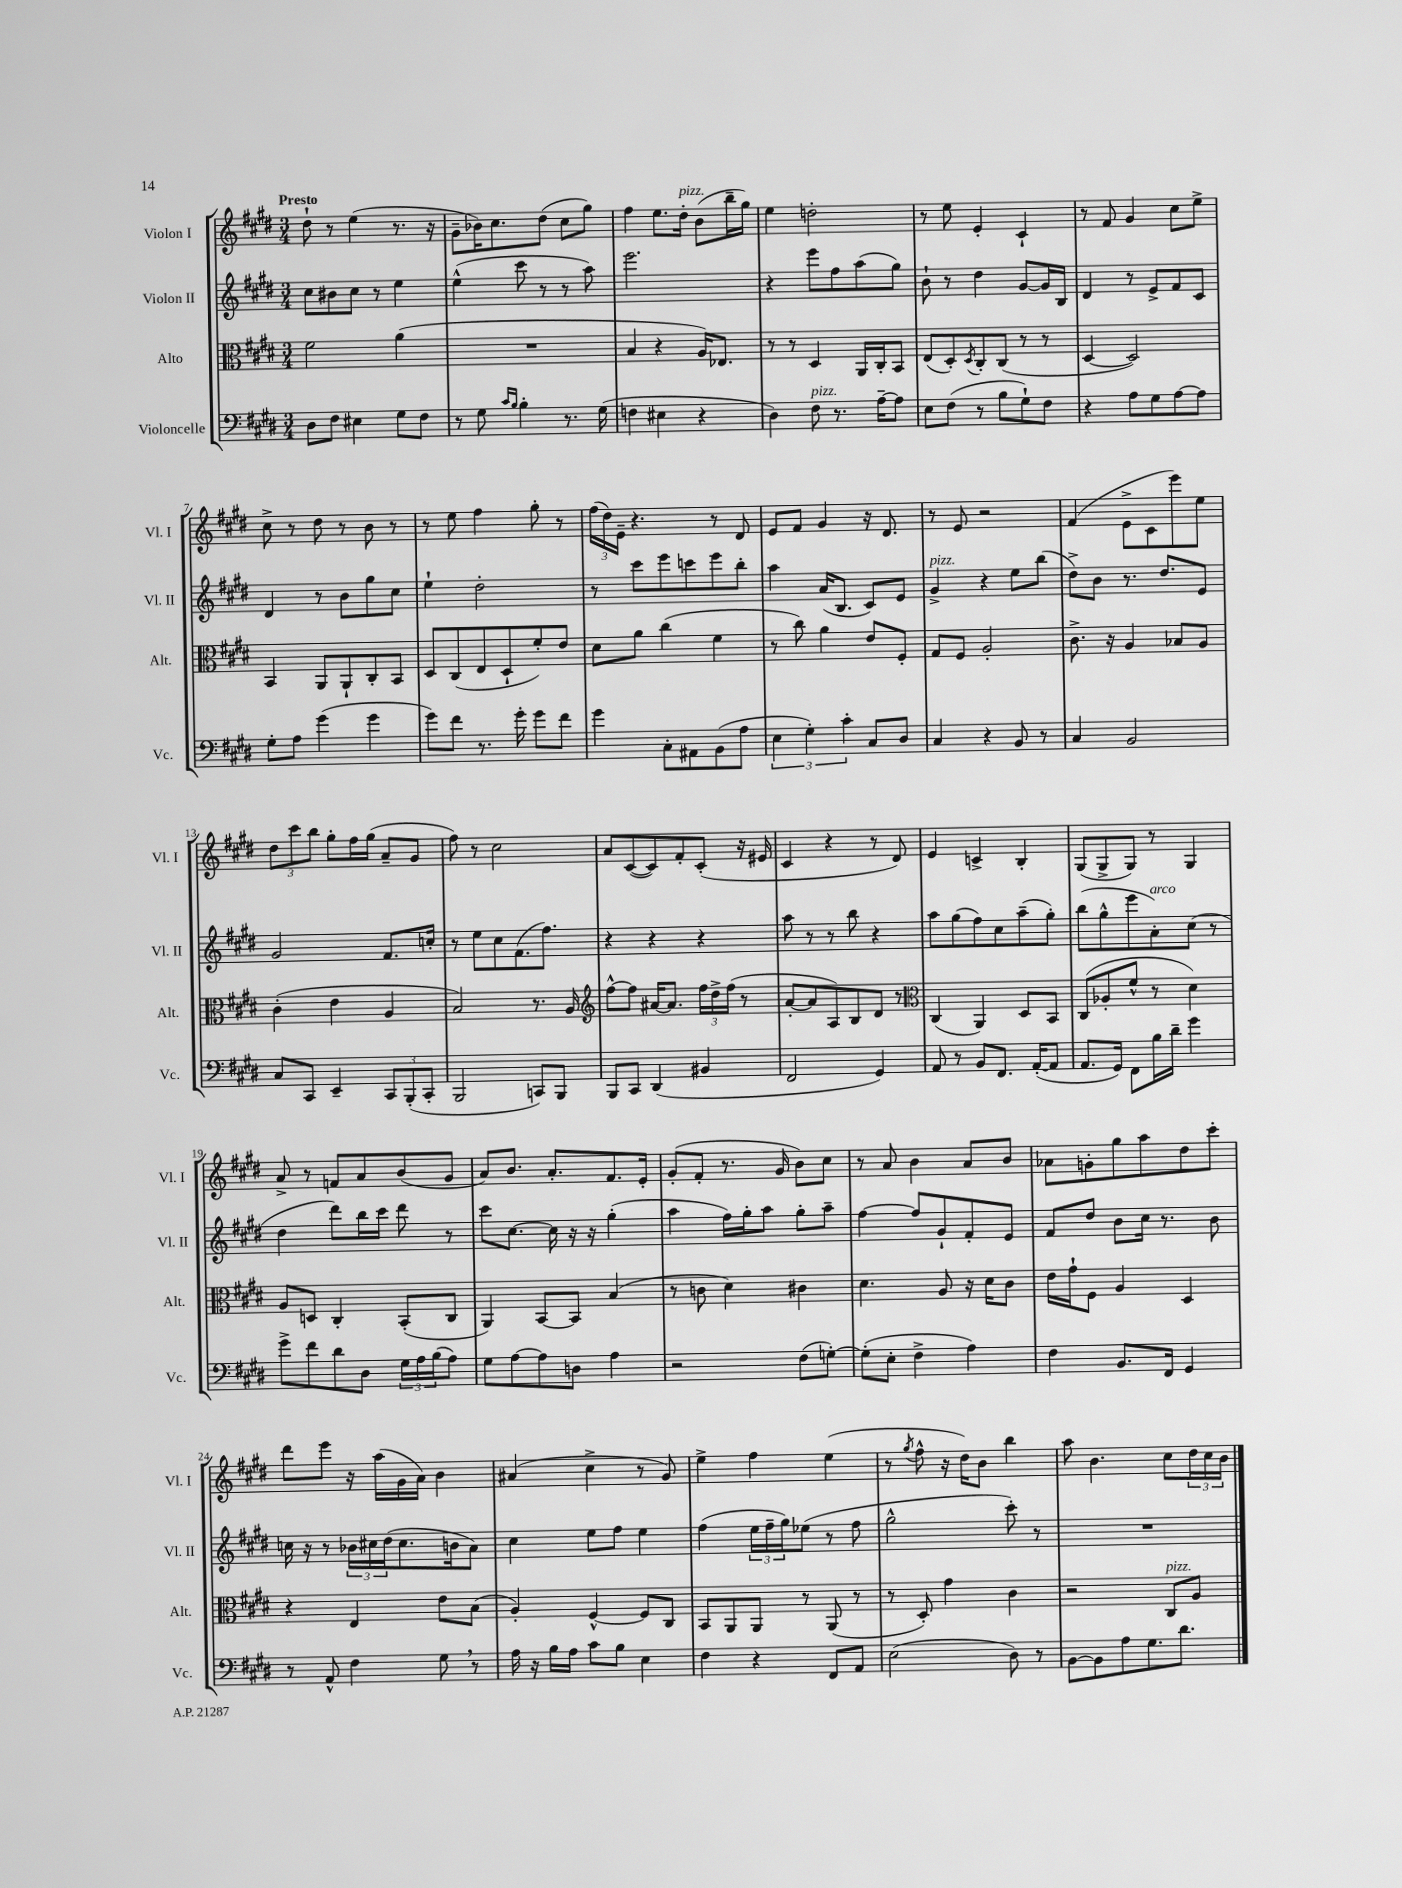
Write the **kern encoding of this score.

**kern	**kern	**kern	**kern
*part4	*part3	*part2	*part1
*staff4	*staff3	*staff2	*staff1
*I"Violoncelle	*I"Alto	*I"Violon II	*I"Violon I
*I'Vc.	*I'Alt.	*I'Vl. II	*I'Vl. I
*clefF4	*clefC3	*clefG2	*clefG2
*k[f#c#g#d#]	*k[f#c#g#d#]	*k[f#c#g#d#]	*k[f#c#g#d#]
*M3/4	*M3/4	*M3/4	*M3/4
=1	=1	=1	=1
!	!	!	!LO:TX:a:B:t=Presto
8D#\L	2f#\	8cc#\L	8dd#`\
8F#\J	.	8b#X\	8r
4E#X\	.	8cc#\J	(4ee\
.	.	8r	.
8G#\L	(4a\	4ee\	8.r
8F#\J	.	.	.
.	.	.	16r
=2	=2	=2	=2
8r	2.r	(4ee^^\	8g#~\L
8G#\	.	.	16b-X\K)
.	.	.	8.cc#\
16qqc#/LL	.	.	.
16qqB/JJ	.	.	.
4B'\	.	8ccc#\	.
.	.	8r	(8dd#\J
8.r	.	8r	8cc#\L
.	.	8aa\)	8gg#\J)
(16G#\	.	.	.
=3	=3	=3	=3
4Fn\	4B/	2.eee\	4ff#\
4E#X\	4r	.	8.ee\L
!	!	!	!LO:TX:a:i:t=pizz.
.	.	.	16dd#'\Jk
4r	16A/KL)	.	(8b\L
.	8.E-X/J	.	.
.	.	.	16bb~\L
.	.	.	16gg#\JJ)
=4	=4	=4	=4
4D#\)	8r	4r	4ee\
.	8r	.	.
!LO:TX:a:i:t=pizz.	!	!	!
8F#\	4D#/	8eee\L	2ddn'\
8.r	.	8ff#\	.
.	16AA/LL	(8aa\	.
[16A~\KL	16C#'/J	.	.
8A\J]	8BB/J	8gg#\J)	.
=5	=5	=5	=5
8E\L	(8E/L	8b`\	8r
(8F#\J	8D#'/)	8r	8ee\
.	8qD#/	.	.
8r	8C#'/	4dd#\	4e'/
8B\L	(8C#/J	.	.
8G#`\)	8r	[8g#/L	4c#`/
8F#\J	8r	16g#/L]	.
.	.	16B/JJ	.
=6	=6	=6	=6
4r	[4D#/	4d#/	8r
.	.	.	8f#/
8A\L	2D#/])	8r	4g#/
8G#\	.	8e^/L	.
[8A\	.	8f#/	8cc#\L
8A\J]	.	8c#/J	8ee^\J
!!LO:LB:g=z
=7	=7	=7	=7
8G#'\L	4BB/	4d#/	8cc#^\
8A\J	.	.	8r
(4g#\	8AA/L	8r	8dd#\
.	8AA`/	8b\L	8r
4g#\	8C#'/	8gg#\	8b\
.	8BB/J	8cc#\J	8r
=8	=8	=8	=8
8g#\L)	8D#/L	4ee`\	8r
8f#\J	(8C#/	.	8ee\
8.r	8E/	2dd#'\	4ff#\
.	8D#`/	.	.
16g#'\	.	.	.
8g#\L	8f#'/)	.	8gg#'\
8f#\J	8e/J	.	8r
=9	=9	=9	=9
4g#\	8d#\L	8r	(24ff#\LL
.	.	.	24dd#\)
.	.	.	24e~\JJ
.	8a\J	8ccc#\L	4.r
8C#'\L	(4cc#\	8eee\	.
8AA#X\	.	8cccn\	.
(8BB\	4f#\	8eee\	8r
8A\J	.	8bb'\J	8d#/
=10	=10	=10	=10
6E\	8r	4aa\	8e/L
.	8cc#\)	.	8f#/J
6G#'\)	.	.	.
.	4a\	(16a/KL	4g#/
.	.	8.B/J	.
6c#'\	.	.	.
8C#/L	8e/L	8c#/L)	16r
.	.	.	8.d#/
8D#/J	8F#'/J	8e/J	.
=11	=11	=11	=11
!	!	!LO:TX:a:i:t=pizz.	!
4C#/	8G#/L	4g#^/	8r
.	8F#/J	.	8e/
4r	2A'/	4r	2r
8BB/	.	8ee\L	.
8r	.	(8bb\J	.
=12	=12	=12	=12
4C#/	8.c#^\	8dd#^\L)	(4f#/
.	.	8b\J	.
.	16r	.	.
2BB/	4A/	8.r	8e^\L
.	.	.	8c#\
.	.	8.dd#/L	.
.	8B-X/L	.	8eee\)
.	8A/J	8e/J	8ee\J
!!LO:LB:g=z
=13	=13	=13	=13
8C#/L	(4c#'\	2g#/	12dd#\L
.	.	.	12ccc#\
8CC#/J	.	.	.
.	.	.	12bb\J
4EE~/	4e\	.	8gg#'\L
.	.	.	16ff#\L
.	.	.	(16gg#\JJ
12CC#/L	4A/	8.f#/L	8a~/L
(12BBB'/	.	.	.
.	.	.	8g#/J
12CC#'/J	.	.	.
.	.	16ccn'/Jk	.
=14	=14	=14	=14
2BBB/	2B/)	8r	8ff#\)
.	.	8ee\L	8r
.	.	8cc#\	2cc#\
.	.	(8.f#\	.
8CCn/L)	8.r	.	.
.	.	8.ff#\J)	.
8BBB/J	.	.	.
.	16A/	.	.
=15	=15	=15	=15
*	*clefG2	*	*
8BBB/L	[8ff#^^\L	4r	8a/L
8CC#/J	8ff#\J]	.	([8c#/
(4DD#/	[16a#X/KL	4r	8c#/])
.	8.a#/J]	.	.
.	.	.	8f#'/
4BB#X/	24ff#\LL	4r	(8c#'/J
.	24dd#^\	.	.
.	(24ff#\JJ	.	.
.	8r	.	16r
.	.	.	16e#X/
=16	=16	=16	=16
2FF#/	[8a'/L	8aa\	4c#/
.	8a/]	8r	.
.	8A/)	8r	4r
.	8B/	8bb\	.
4GG#/)	8d#/J	4r	8r
.	8r	.	8d#/)
=17	=17	=17	=17
*	*clefC3	*	*
8AA/	(4C#/	8aa\L	4e/
8r	.	(8gg#\	.
8BB/L	4AA/)	8ff#\)	4cn^/
8.FF#/J	.	8cc#\	.
.	8D#/L	(8aa~\	4B'/
([16AA'/KL	.	.	.
8AA/J]	8BB/J	8gg#'\J)	.
=18	=18	=18	=18
8.AA/L	(8C#/L	(8bb\L	(8G#/L
.	8A-X'/	8gg#^^\	8G#^/
16GG#/Jk)	.	.	.
8FF#\L	8f#^^/J	8eee\	8G#/J)
!	!	!LO:TX:a:i:t=arco	!
16B\L	8r	8a'\)	8r
16d#~\JJ	.	.	.
4g#\	4d#\)	(8cc#\J	4G#/
.	.	8r	.
!!LO:LB:g=z
=19	=19	=19	=19
8g#^\L	8A/L	4dd#\	8a^/
8f#\	8Dn/J	.	8r
8d#\	4C#'/	8ddd#\L)	8fn/L
8D#\J	.	16bb\L	8a/
.	.	16ccc#\JJ	.
24G#\LL	(8BB'/L	8ddd#\	(8b/
24A\	.	.	.
(24B\J	.	.	.
8A\J)	8C#/J	8r	8g#/J
=20	=20	=20	=20
8G#\L	4AA/)	8ccc#\L	8a/L)
[8A\	.	[8.cc#\J	8.b/J
8A\]	[8BB/L	.	.
.	.	16cc#\]	8.a'/L
8Dn\J	8BB/J]	16r	.
.	.	16r	.
4A\	(4B/	(4gg#'\	8.f#/
.	.	.	16e'/Jk
=21	=21	=21	=21
2r	8r	4aa\	(8g#'/L
.	8cn\	.	8f#'/J
.	4d#\)	16ff#\LL)	8.r
.	.	16gg#'\J	.
.	.	8aa\J	.
.	.	.	16g#/
(8F#\L	4c#X\	8gg#'\L	8b\L)
[8Gn'\J)	.	8aa~\J	8cc#\J
=22	=22	=22	=22
(8G'\L]	4.d#\	[4ff#\	8r
8E'\J	.	.	8a/
4F#^\	.	8ff#/L]	4b\
.	8A/	8g#`/	.
4A\)	16r	8f#'/	8a/L
.	16d#\KL	.	.
.	8c#\J	8e/J	8b/J
=23	=23	=23	=23
4F#\	16e\LL	8f#/L	8a-X\L
.	16g#`\J	.	.
.	8F#\J	8dd#/J	8gn'\
8.BB/L	4A/	8b\L	8gg#\
.	.	16cc#\Jk	8aa\
16FF#/Jk	.	8.r	.
4GG#/	4D#/	.	8dd#\
.	.	8b\	8ccc#'\J
!!LO:LB:g=z
=24	=24	=24	=24
8r	4r	16ccn\	8ddd#\L
.	.	16r	.
8AA^^/	.	8r	8eee\J
4F#\	4E/	24b-X\LL	16r
.	.	24cc#X\	.
.	.	.	(16aa\LL
.	.	(24dd#\J	.
.	.	8.cc#\	16g#\
.	.	.	16a\JJ)
8G#,\	8e\L	.	4b\
.	.	16bn\k	.
8r	(8B\J	8a\J)	.
=25	=25	=25	=25
16A\	4A'/)	4cc#\	(4a#X/
16r	.	.	.
16B\LL	.	.	.
16A\JJ	.	.	.
8c#\L	[4F#^^/	8ee\L	4cc#^\
8B\J	.	8ff#\J	.
4E\	8F#/L]	4ee\	8r
.	8C#/J	.	8g#/)
=26	=26	=26	=26
4F#\	8BB/L	(4ff#\	4ee^\
.	8AA/	.	.
4r	8AA/J	24ee\LL	4ff#\
.	.	24ff#~\	.
.	.	24gg#\J)	.
.	8r	(8ee-X\J	.
8FF#/L	(8AA/	8r	(4ee\
8AA/J	8r	8ff#\	.
=27	=27	=27	=27
(2E\	8r	2gg#^^\	8r
.	.	.	8qgg#/
.	8D#'/)	.	8ff#^^\
.	4g#\	.	16r
.	.	.	16dd#\KL)
.	.	.	8b\J
8D#\)	4c#\	8ccc#'\)	4bb\
8r	.	8r	.
=28	=28	=28	=28
[8BB\L	2r	2.r	8aa\
8BB\]	.	.	4.b\
8A\	.	.	.
8.G#\	.	.	.
!	!LO:TX:a:i:t=pizz.	!	!
.	8C#/L	.	8cc#\L
8.d#\J	.	.	.
.	8A/J	.	24dd#\L
.	.	.	24cc#\
.	.	.	24b\JJ
==	==	==	==
*-	*-	*-	*-
